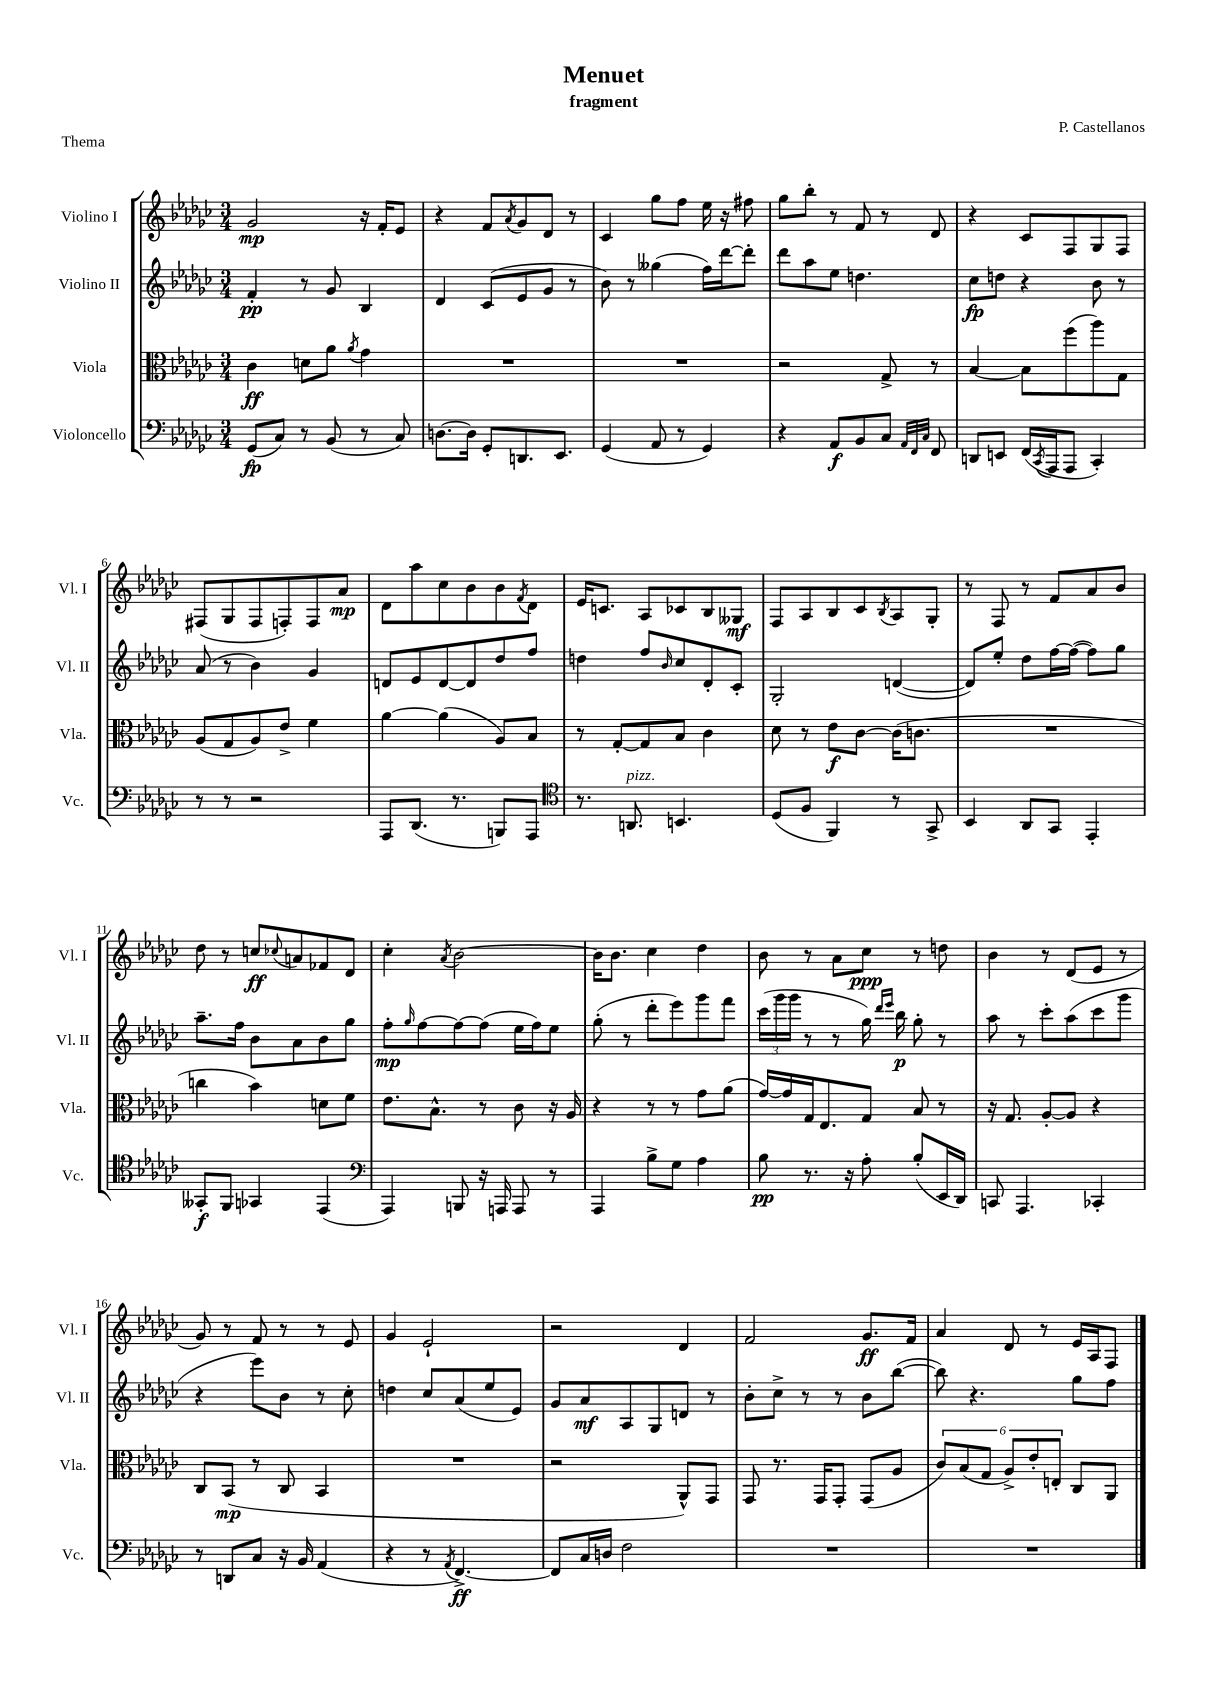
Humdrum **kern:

**kern	**kern	**kern	**kern
*staff4	*staff3	*staff2	*staff1
*clefF4	*clefC3	*clefG2	*clefG2
*k[b-e-a-d-g-c-]	*k[b-e-a-d-g-c-]	*k[b-e-a-d-g-c-]	*k[b-e-a-d-g-c-]
*M3/4	*M3/4	*M3/4	*M3/4
(8GG-	4c-	4f'	2g-
8C-)	.	.	.
8r	8d	8r	.
(8BB-	8a-	8g-	.
.	8qa-	.	.
8r	4g-	4B-	16r
.	.	.	16f'
8C-)	.	.	8e-
=	=	=	=
[8.D	2.r	4d-	4r
16D]	.	.	.
8GG-'	.	(8c-	8f
.	.	.	8qa-
8.DD	.	8e-	8g-
.	.	8g-	8d-
8.EE-	.	.	.
.	.	8r	8r
=	=	=	=
(4GG-	2.r	8b-)	4c-
.	.	8r	.
8AA-	.	(4gg--	8gg-
8r	.	.	8ff
4GG-)	.	16ff)	16ee-
.	.	[16ddd-	16r
.	.	8ddd-']	8ff#
=	=	=	=
4r	2r	8ddd-	8gg-
.	.	8aa-	8bb-'
8AA-	.	8ee-	8r
8BB-	.	4.dd	8f
8C-	8G-^	.	8r
32qqAA-	.	.	.
32qqFF	.	.	.
32qqC-	.	.	.
8FF	8r	.	8d-
=	=	=	=
8DD	[4B-	8cc-	4r
8EE	.	8dd	.
(16FF	8B-]	4r	8c-
8qCC-	.	.	.
16AAA-	.	.	.
8AAA-	(8ff	.	8F
4CC-')	8aa-)	8b-	8G-
.	8G-	8r	8F
=	=	=	=
8r	(8A-	(8a-	(8F#
8r	8G-	8r	8G-
2r	8A-)	4b-)	8F#
.	8e-^	.	8F')
.	4f	4g-	8F
.	.	.	8a-
=	=	=	=
8AAA-	[4a-	8d	8d-
(8.DD-	.	8e-	8aa-
.	(4a-]	[8d	8cc-
8.r	.	.	.
.	.	8d]	8b-
8BBB)	8A-)	8dd-	8b-
.	.	.	8qf
8AAA-	8B-	8ff	8d-
=	=	=	=
*clefC4	*	*	*
8.r	8r	4dd	16e-
.	.	.	8.c
.	[8G-'	.	.
8.AA	.	.	.
.	8G-]	8ff	8A-
.	.	16qqb-	.
4.BB	8B-	8cc-	8c-
.	4c-	8d-'	8B-
.	.	8c-'	8G--
=	=	=	=
(8D-	8d-	2G-'	8F
8F	8r	.	8A-
4FF)	8e-	.	8B-
.	[8c-	.	8c-
.	.	.	8qB-
8r	(16c-]	([4d	8A-
.	8.c	.	.
8GG-^	.	.	8G-'
=	=	=	=
4BB-	2.r	8d])	8r
.	.	8ee-'	8F
8AA-	.	8dd-	8r
8GG-	.	[16ff	8f
.	.	(16ff_	.
4EE-'	.	8ff])	8a-
.	.	8gg-	8b-
=	=	=	=
8GG--'	4cc	8.aa-~	8dd-
8FF	.	.	8r
.	.	16ff	.
4GG-	4b-)	8b-	8cc
.	.	.	8qqcc-
.	.	8a-	8a
(4EE-	8d	8b-	8f-
.	8f	8gg-	8d-
=	=	=	=
*clefF4	*	*	*
4AAA-)	8.e-	8ff'	4cc-'
.	.	16qqgg-	.
.	.	[8ff	.
.	8.B-^^	.	.
.	.	.	8qa-
8BBB	.	8ff_	[2b-
16r	8r	(8ff]	.
16AAA	.	.	.
8AAA	8c-	16ee-	.
.	.	16ff)	.
8r	16r	8ee-	.
.	16A-	.	.
=	=	=	=
4AAA-	4r	(8gg-'	16b-]
.	.	.	8.b-
.	.	8r	.
8B-^	8r	8ddd-'	4cc-
8G-	8r	8eee-)	.
4A-	8g-	8ggg-	4dd-
.	(8a-	8fff	.
=	=	=	=
8B-	[16g-)	(24ccc-	8b-
.	.	24ggg-	.
.	16g-]	.	.
.	.	24ggg-	.
8.r	16G-	8r	8r
.	8.E-	.	.
.	.	8r	8a-
16r	.	.	.
8A-'	8G-	16gg-)	8cc-
.	.	16qqddd-	.
.	.	16qqeee-	.
.	.	16bb-	.
(8B-'	8B-	8gg-'	8r
16EE-	8r	8r	8dd
16DD-)	.	.	.
=	=	=	=
8CC	16r	8aa-	4b-
.	8.G-	.	.
4.AAA-	.	8r	.
.	[8A-'	8ccc-'	8r
.	8A-]	(8aa-	(8d-
4CC-'	4r	8ccc-	8e-
.	.	8ggg-	8r
=	=	=	=
8r	8C-	4r	8g-)
8DD	(8BB-	.	8r
8C-	8r	8eee-)	8f
16r	8C-	8b-	8r
16BB-	.	.	.
(4AA-	4BB-	8r	8r
.	.	8cc-'	8e-
=	=	=	=
4r	2.r	4dd	4g-
8r	.	8cc-	2e-`
8qAA-	.	.	.
[4.FF^)	.	(8a-	.
.	.	8ee-	.
.	.	8e-)	.
=	=	=	=
8FF]	2r	8g-	2r
16C-	.	8a-	.
16D	.	.	.
2F	.	8A-	.
.	.	8G-	.
.	8AA-^^)	8d	4d-
.	8GG-	8r	.
=	=	=	=
2.r	8GG-	8b-'	2f
.	8.r	8cc-^	.
.	.	8r	.
.	16GG-	.	.
.	8GG-'	8r	.
.	(8GG-	8b-	8.g-
.	8A-	([8bb-	.
.	.	.	16f
=	=	=	=
2.r	12c-)	8bb-])	4a-
.	(12B-	.	.
.	.	4.r	.
.	12G-	.	.
.	12A-^)	.	8d-
.	12e-'	.	.
.	.	.	8r
.	12E'	.	.
.	8C-	8gg-	16e-
.	.	.	16A-
.	8AA-	8ff	8F
==	==	==	==
*-	*-	*-	*-
